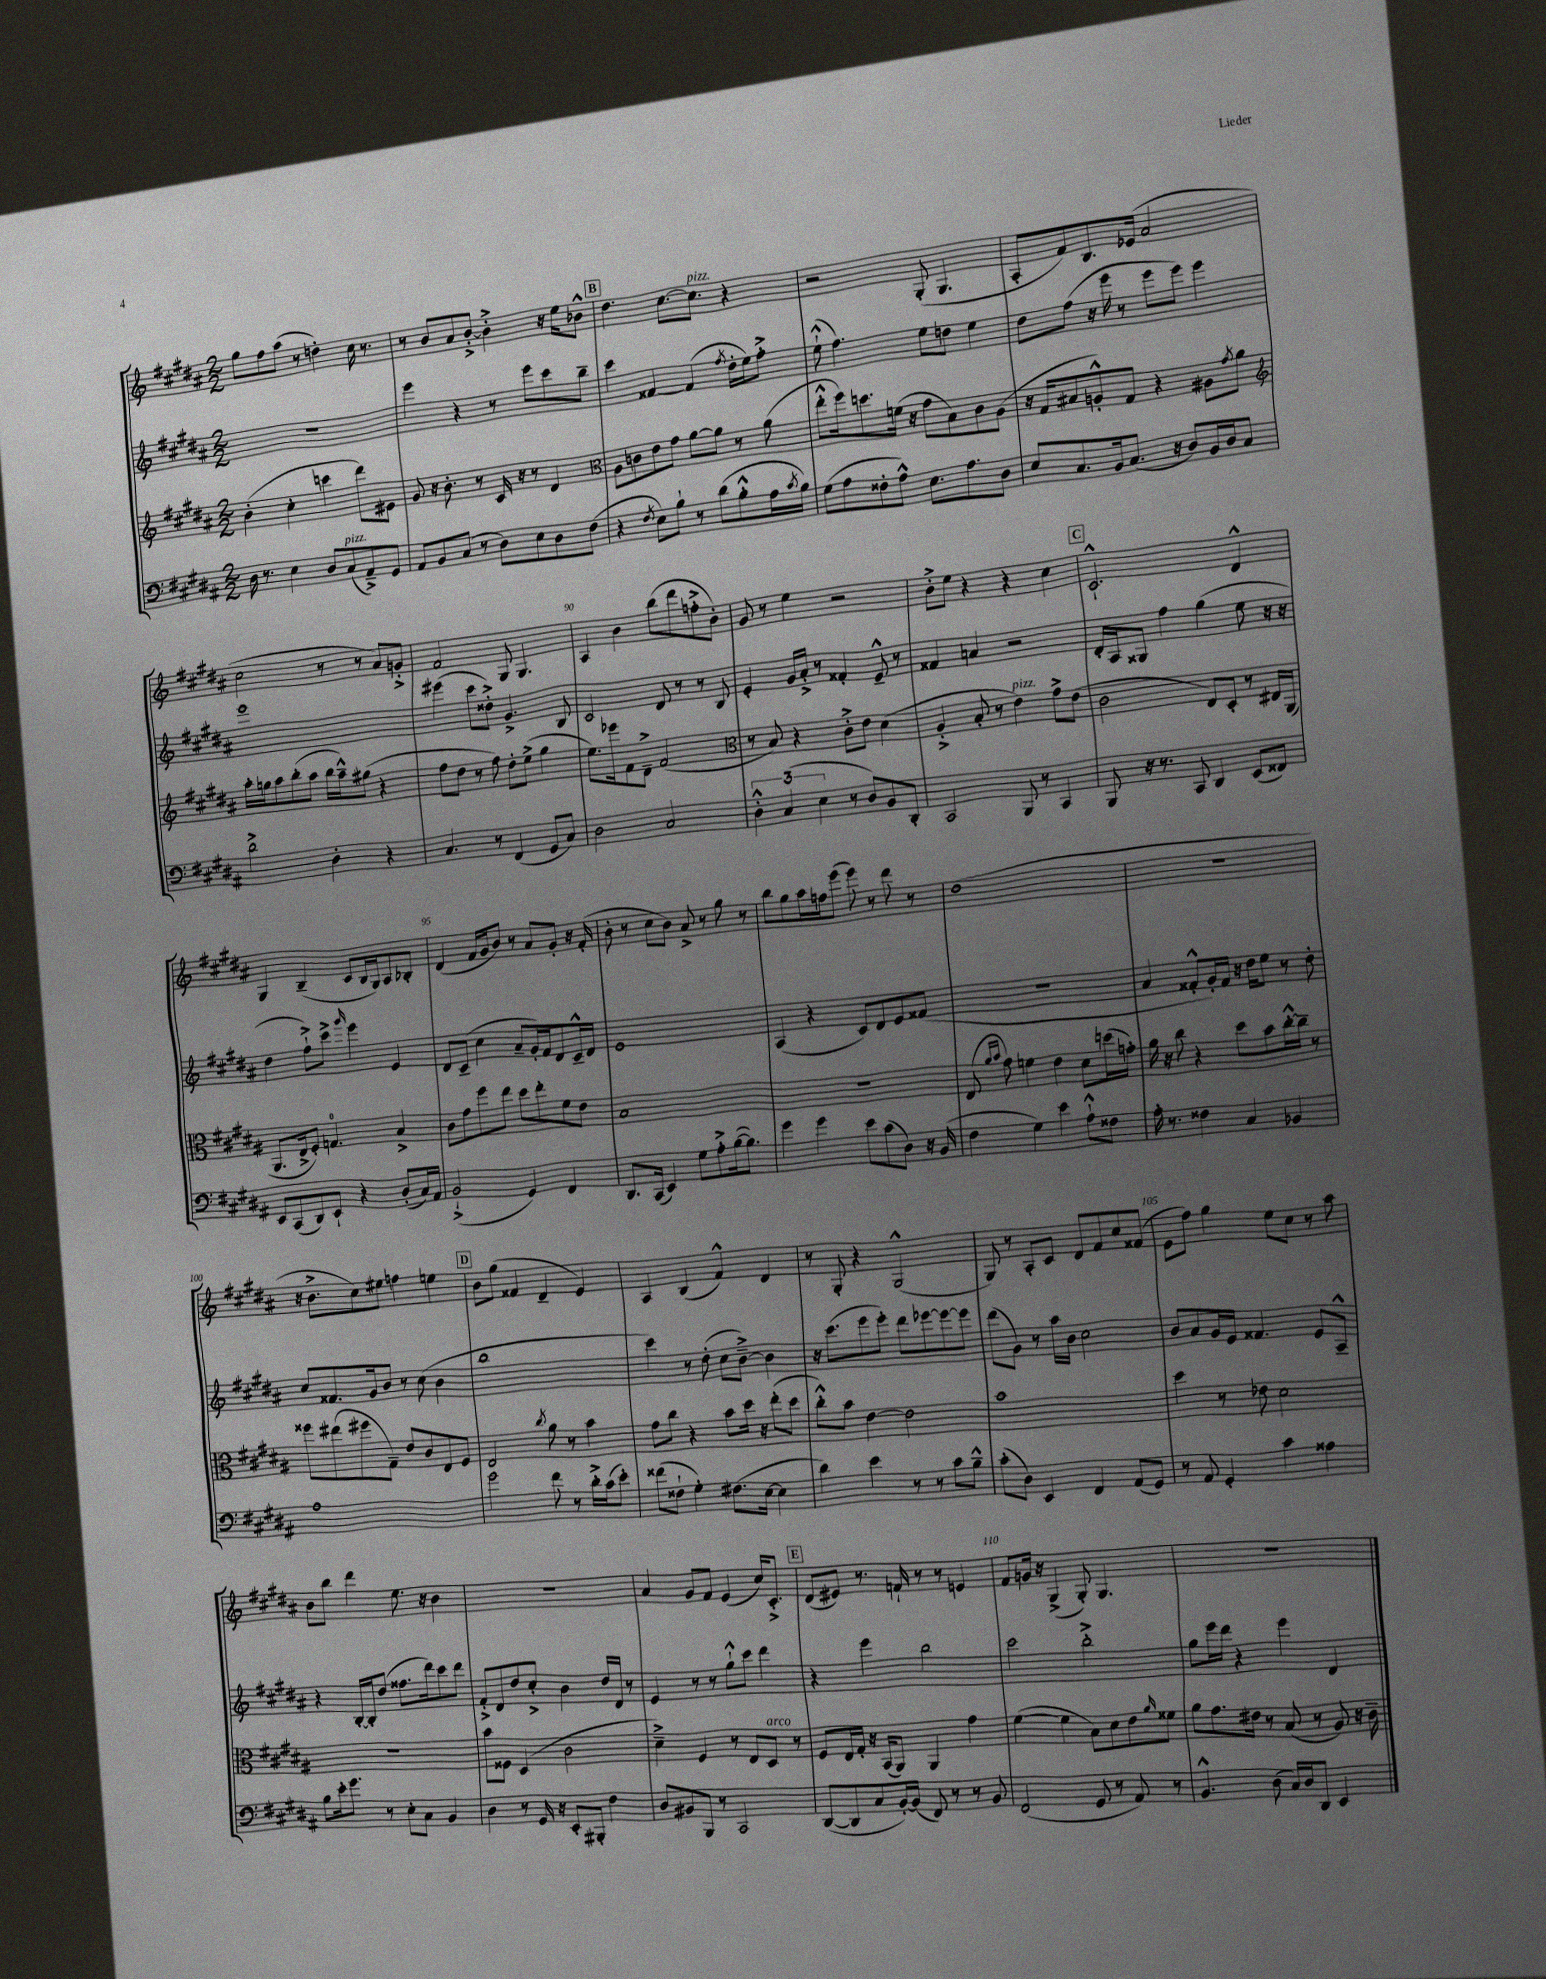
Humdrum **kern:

**kern	**kern	**kern	**kern
*staff4	*staff3	*staff2	*staff1
*clefF4	*clefG2	*clefG2	*clefG2
*k[f#c#g#d#a#]	*k[f#c#g#d#a#]	*k[f#c#g#d#a#]	*k[f#c#g#d#a#]
*M2/2	*M2/2	*M2/2	*M2/2
16D#	(4b'	1r	8gg#
8.r	.	.	.
.	.	.	8ff#
4E	4cc#'	.	(8aa#
.	.	.	8r
8D#	4ccc	.	4dd')
(8C#	.	.	.
8AA#~^)	8ddd#)	.	16cc#
.	.	.	8.r
8GG#	8e#	.	.
=	=	=	=
8AA#	8g#	4eee	8r
8BB	16r	.	8b
.	8.b'	.	.
(8C#	.	4r	8a#
8r	8r	.	[8b'^
8D#)	16c#	8r	4b'^]
.	16r	.	.
8E	8r	8eee	.
8D#	4d#	8ccc#	16r
.	.	.	16ee
(8F#	.	8bb~	8b-^^
=	=	=	=
*	*clefC3	*	*
4r	8A#	4ccc#	4.dd#
.	8c	.	.
8qF#	.	.	.
8E)	8e	[4f##	.
8B`	8g#	.	[8.cc#
8r	[8a#	(4f##]	.
.	.	.	8.cc#]
(8d#	8a#]	.	.
.	.	8qff#	.
8B'^^	8r	16dd#'	4r
.	.	16ee)	.
16A#	(8a#	8ff#'^	.
8qc#	.	.	.
16B)	.	.	.
=	=	=	=
(8G#	8ee'^^	(8ee`^^	2r
8A#	16ff#)	4.ff#)	.
.	8.dd	.	.
8F##'	.	.	.
8A#^^)	(16f	.	.
.	16r	.	.
8.E	8g#	8ee	(8G#'
.	8B)	8dd	4.G#
8.A#	.	.	.
.	8c#	4ee	.
8D#	(8A#	.	.
=	=	=	=
8E	16r	8dd#	8A#'
.	16G#	.	.
8.C#	8B#	(8ff#	8f#)
.	8A'^^)	16r	8.B
16BB	.	16eee	.
(8.C#	8G#	8r	.
.	.	.	(16e-
.	4r	8eee	2a#
16r	.	.	.
8D#)	.	8eee)	.
16BB	8A#	4eee	.
16D#	.	.	.
.	8qg#	.	.
8C#	8a#	.	.
=	=	=	=
*	*clefG2	*	*
2d#^	16aa#'	1eee	2cc#
.	16gg	.	.
.	8aa#	.	.
.	(8bb'	.	.
.	8aa#	.	.
4D#'	16bb	.	8r
.	16aa#~^^)	.	.
.	(8gg#	.	8r
4r	4r	.	8a#)
.	.	.	8g'^
=	=	=	=
4.C#	8ff#	(4eee#	2f#
.	8dd#	.	.
.	8r	8ccc#	.
8r	8ff#)	8dd##'^)	.
(4FF#	8dd#'	4.g#^	8G#
.	(8ee^	.	4.G#
8GG#	4gg#	.	.
8C#)	.	8B	.
=	=	=	=
2D#	8.ee)	2c#	4A#
.	16eee-	.	.
.	8f#	.	4b
.	8d#~^	.	.
2C#	(2f#	8d#	(8bb
.	.	8r	8ddd#
.	.	8r	8ff'^
.	.	8B	8b')
=	=	=	=
*	*clefC3	*	*
6D#'^^	8r	4e'	8g#
.	8B)	.	8r
(6C#	.	.	.
.	4r	16g#	4ee
.	.	16a#'^	.
6E	.	.	.
.	.	8r	.
8r	8c#'^	4f##'	2r
8D#)	8e	.	.
8BB	(4d#	8e~^^	.
8DD#'	.	8r	.
=	=	=	=
2CC#	4A#'^	4f##	8b'^
.	.	.	8ee
.	8B'	4a	4r
.	8r	.	.
8BBB	4e)	2r	4r
8r	.	.	.
4CC#	8g#^	.	4cc#
.	(8e	.	.
=	=	=	=
8BBB	2c#	16d#'	2.c#`^^
.	.	16A#	.
16r	.	8G##	.
8.r	.	.	.
.	.	4ff#	.
8CC#	.	.	.
4DD#	8E)	(4gg#	.
.	8D#'	.	.
(8EE	8r	8ee	4d#^^
8FF##)	16E#	16r	.
.	(16AA#	16r	.
=	=	=	=
8EE	8.AA#	4dd#	4G#
(8CC#	.	.	.
.	16E^	.	.
8DD#)	8F#')	8ff#`^)	(4B~
8EE`	4.G	8ccc#^	.
.	.	16qqggg#	.
4r	.	4eee	8c#
.	.	.	16B
.	.	.	16G#)
(8D#'	4B^	4e	8A#
16C#)	.	.	8B-'
16AA#	.	.	.
=	=	=	=
(2BB`^	8c#	8d#	(4d#
.	8g#	(8c#~	.
.	8ff#	4cc#	16f#
.	.	.	16g#
.	8ee	.	8b)
4GG#)	8dd#	8a#~	8r
.	8ee'	16g#')	8a#
.	.	16f#	.
4FF#	8f#	8d#	8g#'
.	8e	16c#~^^	16r
.	.	16d#	(16f#'
=	=	=	=
8.DD#	1B	1e	8b'
.	.	.	8r
(16CC#	.	.	.
4EE)	.	.	8cc#
.	.	.	8b)
8G#	.	.	8a#^
8A#'^	.	.	8r
([16B	.	.	8gg#
8.B])	.	.	.
.	.	.	8r
=	=	=	=
4g#	1r	(4A#	8bb
.	.	.	8gg#
4g#	.	4r	16aa#
.	.	.	16ff
.	.	.	(8eee
8e	.	8c#)	8eee)
(8c#	.	8d#	8r
8D#)	.	8e	8ddd#
16r	.	(8f##	8r
(16BB	.	.	.
=	=	=	=
4F#	(8E	1r	(1dd#
.	16qqa#	.	.
.	16qqb	.	.
.	8g#)	.	.
4G#)	4f	.	.
4e	4e	.	.
8A#`^^	8d#	.	.
8F##	(16dd	.	.
.	16g')	.	.
=	=	=	=
16A#'	16a#	4a#	1r
8.r	16r	.	.
.	8cc#	.	.
4F##	4r	8f##'^^	.
.	.	16g#')	.
.	.	16f##	.
4C#	8dd#	16r	.
.	.	16dd#	.
.	8b	8ee	.
4BB-	[16cc#'^^	8r	.
.	16cc#~]	.	.
.	8r	8dd#'	.
=	=	=	=
1A#	8ff##	8cc#	16r
.	.	.	8.b^
.	(8ee#	8.f##	.
.	8ff#	.	8cc#)
.	.	16g#	.
.	8G#~)	8b	8ee#
.	8e	8r	4ff
.	8c#	(8cc#	.
.	8E	4b	4ee
.	8F#	.	.
=	=	=	=
2g#	2E	1bb	8b
.	.	.	(8gg#
.	.	.	4f##
.	8qcc#	.	.
8f#	8a#	.	4d#~
8r	8r	.	.
16d#'^	4b	.	4e)
(16c#	.	.	.
8e')	.	.	.
=	=	=	=
(8f##	8g#	4ccc#)	4A#
8F##`	8cc#	.	.
4G#')	4r	8r	(4B
.	.	(8dd#'	.
(8.F#	8b	8cc#	4f#^^)
.	16dd#	[8b~^)	.
[16E	16r	.	.
4E]	(8ee'	4b]	4d#
.	8dd#	.	.
=	=	=	=
4d#)	8cc#'^^)	16r	8r
.	.	(8.ccc#	.
.	8b	.	8G#'
4e	[4e	8eee	4r
.	.	8eee')	.
8r	2e]	8ddd#	(2G#^^
8r	.	[8eee-	.
8c#	.	8eee-_	.
8B~^^	.	8eee-]	.
=	=	=	=
(8c#'	1b	(8ddd#	8G#)
8D#)	.	8g#)	8r
4EE	.	8r	8A#'
.	.	16aa#	8c#
.	.	16b	.
4FF#	.	2cc#	8d#
.	.	.	8f#
(8AA#	.	.	8cc#
8GG#)	.	.	(8f##
=	=	=	=
8r	4dd#	8b	8e
8AA#	.	8a#	8ff#)
4GG#'	8r	16g#	4gg#
.	.	16e	.
.	8e-	4.f##	.
4c#	2d#	.	8ee
.	.	.	8cc#
4A##	.	8e	8r
.	.	8A#~^^	8aa#
=	=	=	=
8B	1r	4r	8b
16e'	.	.	8bb
8.g#	.	.	.
.	.	[16B'	4ddd#
.	.	16B']	.
8r	.	(8dd#	.
8E'	.	8.ff##	8.ee
8C#	.	.	.
.	.	16ddd#)	16r
4BB	.	8ccc#	4b
.	.	8ddd#	.
=	=	=	=
4D#	8b	8f#'^	1r
.	8F##	8d#	.
8r	(4D#	8dd#	.
16GG#	.	8cc#'^	.
16r	.	.	.
8EE'	2c#	4b	.
8BBB#'	.	.	.
4F#	.	16dd#	.
.	.	16d#	.
.	.	8r	.
=	=	=	=
8D#	4d#~^)	4e	4a#
8BB#	.	.	.
8BBB	4F#	8r	8g#
8r	.	8r	8f#
2CC#	8r	8gg#`^^	(4e
.	8E	8ccc#	.
.	8D#	4ddd#	16cc#)
.	.	.	8.c#'^
.	8r	.	.
=	=	=	=
([8DD#	8F#	4r	(8d#
8DD#]	16E	.	8e#)
.	16G#'	.	.
8C#	16r	4eee	8.r
.	(16BB	.	.
[16BB')	8AA#)	.	.
(16BB]	.	.	16f`
8FF#)	4AA#	2bb	8r
8r	.	.	8r
8r	4g#	.	4e
8BB	.	.	.
=	=	=	=
(2FF#	([4f#	2ccc#	8f#
.	.	.	16g
.	.	.	16r
.	4f#]	.	(4G#^
8GG#	8B)	2bb'^	8G#')
8r	8d#	.	4.G#
8AA#)	8e	.	.
.	16qqa#	.	.
8r	8f##	.	.
=	=	=	=
4.BB^^	8a#	8gg#	1r
.	8.g#	16eee	.
.	.	16ddd#	.
.	.	4r	.
.	16e#	.	.
(8D#	8r	.	.
16C#)	(8B	4eee	.
16D#	.	.	.
8DD#	8r	.	.
4EE	8A#)	4d#	.
.	16r	.	.
.	16c#~	.	.
==	==	==	==
*-	*-	*-	*-
